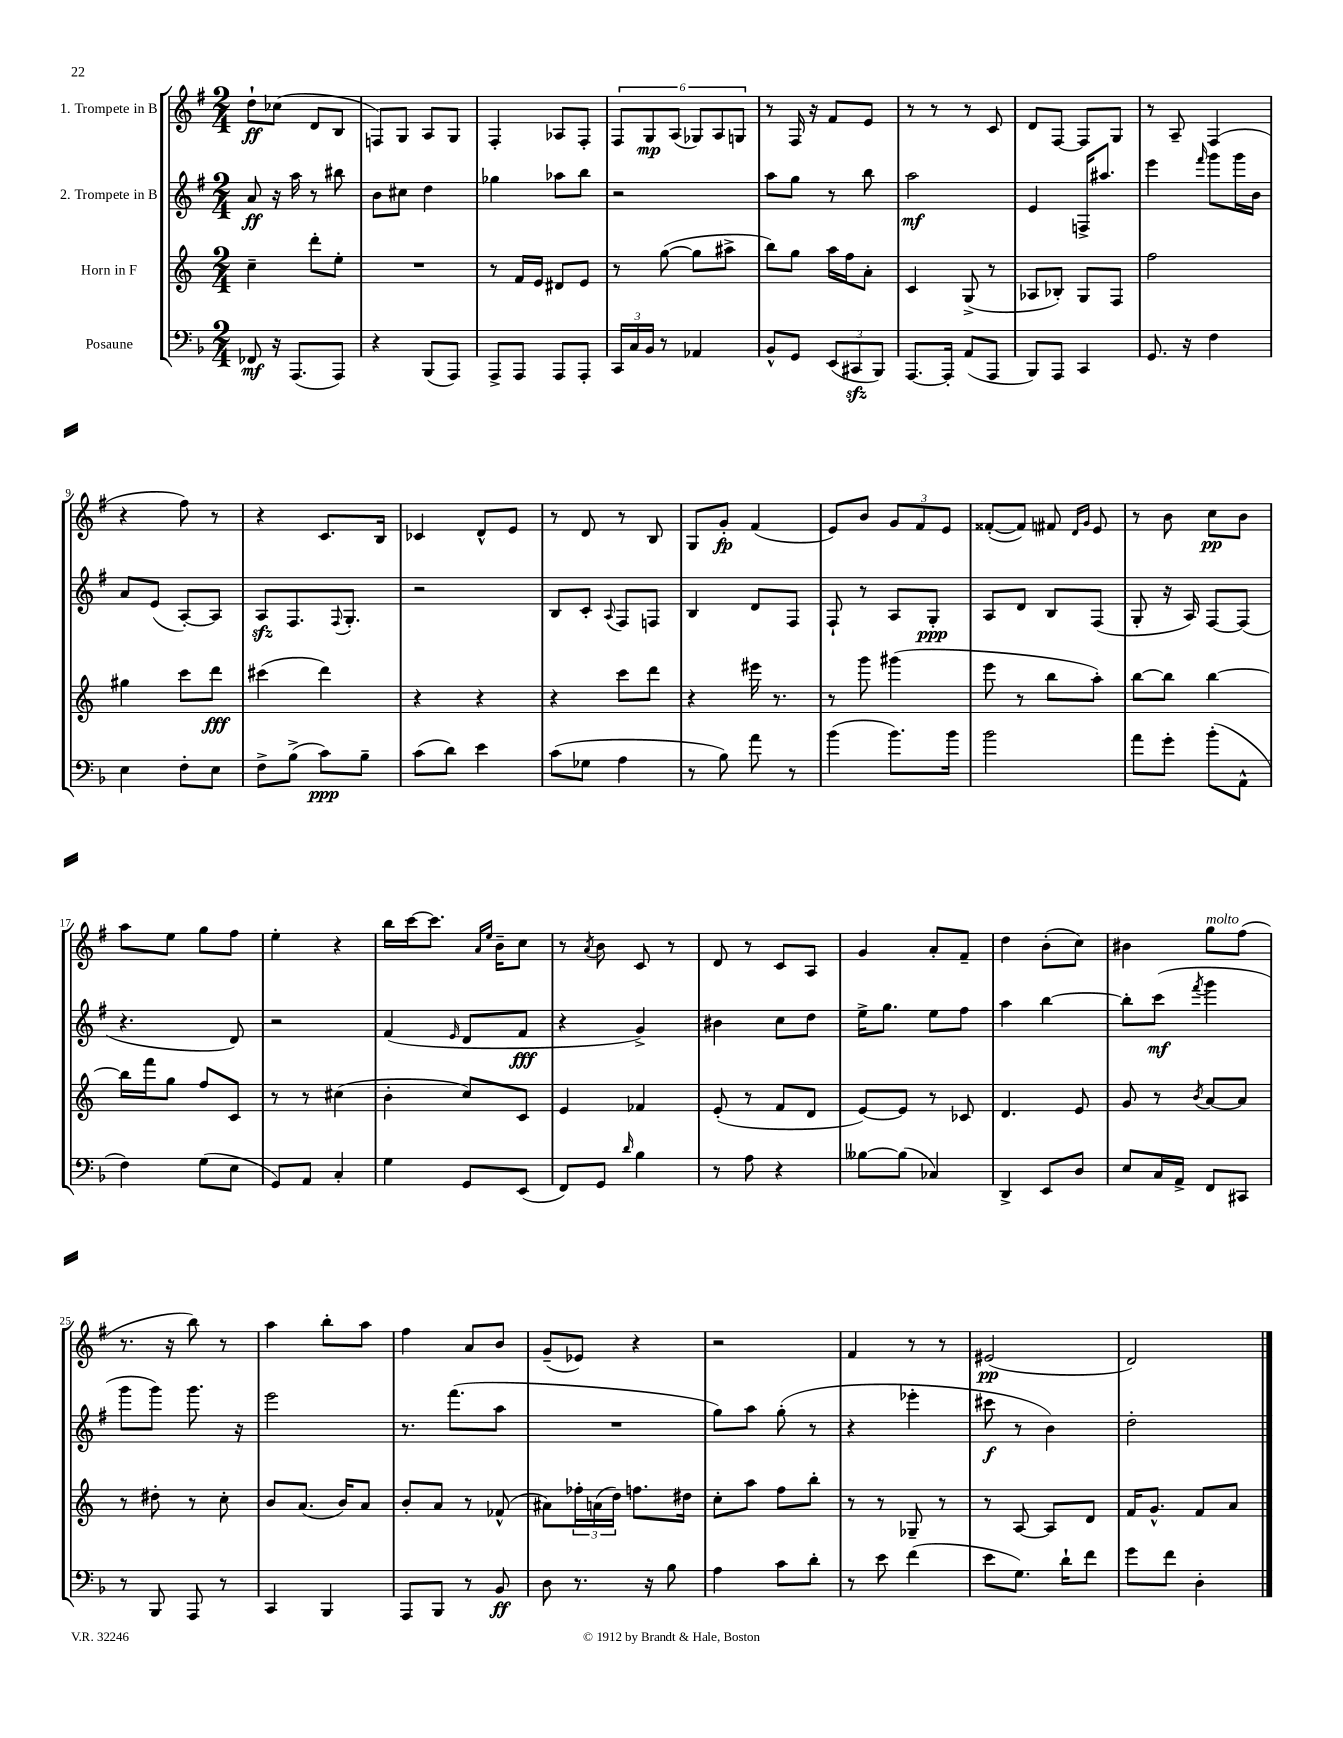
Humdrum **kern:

**kern	**dynam	**kern	**dynam	**kern	**dynam	**kern	**dynam
*part4	*part4	*part3	*part3	*part2	*part2	*part1	*part1
*staff4	*staff4	*staff3	*staff3	*staff2	*staff2	*staff1	*staff1
*I"Posaune	*	*I"Horn in F	*	*I"2. Trompete in B	*	*I"1. Trompete in B	*
*clefF4	*	*clefG2	*	*clefG2	*	*clefG2	*
*k[b-]	*	*k[]	*	*k[f#]	*	*k[f#]	*
*M2/4	*	*M2/4	*	*M2/4	*	*M2/4	*
=1	=1	=1	=1	=1	=1	=1	=1
8FF-X/	mf	4cc~\	.	8a/	ff	8dd`\L	ff
16r	.	.	.	16r	.	(8cc-X\J	.
(8.AAA/L	.	.	.	16aa\	.	.	.
.	.	8ddd'\L	.	8r	.	8d/L	.
8AAA/J)	.	8ee'\J	.	8bb#X\	.	8B/J	.
=2	=2	=2	=2	=2	=2	=2	=2
4r	.	2r	.	8b\L	.	8Fn/L)	.
.	.	.	.	8cc#X\J	.	8G/J	.
(8BBB-/L	.	.	.	4dd\	.	8A/L	.
8AAA/J)	.	.	.	.	.	8G/J	.
=3	=3	=3	=3	=3	=3	=3	=3
8AAA^/L	.	8r	.	4gg-X\	.	4F#'/	.
8AAA/J	.	16f/LL	.	.	.	.	.
.	.	16e/JJ	.	.	.	.	.
8AAA/L	.	8d#X/L	.	8aa-X\L	.	8A-X/L	.
8AAA'/J	.	8e/J	.	8bb\J	.	8F#'/J	.
=4	=4	=4	=4	=4	=4	=4	=4
24CC/LL	.	8r	.	2r	.	12F#/L	.
24C/	.	.	.	.	.	.	.
24BB-/JJ	.	.	.	.	.	12G/	mp
8r	.	([8gg\	.	.	.	.	.
.	.	.	.	.	.	(12A/J	.
4AA-X/	.	8gg\L]	.	.	.	12G-X/L)	.
.	.	.	.	.	.	12A/	.
.	.	8aa#X^\J	.	.	.	.	.
.	.	.	.	.	.	12Gn/J	.
=5	=5	=5	=5	=5	=5	=5	=5
8BB-^^/L	.	8bb\L)	.	8aa\L	.	8r	.
8GG/J	.	8gg\J	.	8gg\J	.	16F#/	.
.	.	.	.	.	.	16r	.
(12EE/L	.	16aa\LL	.	8r	.	8f#/L	.
.	.	16ff\J	.	.	.	.	.
12CC#Xzz/	.	.	.	.	.	.	.
.	.	8a'\J	.	8bb\	.	8e/J	.
12BBB-/J)	.	.	.	.	.	.	.
=6	=6	=6	=6	=6	=6	=6	=6
[8.AAA/L	.	4c/	.	2aa\	mf	8r	.
.	.	.	.	.	.	8r	.
16AAA'/Jk]	.	.	.	.	.	.	.
(8AA/L	.	(8G^/	.	.	.	8r	.
8AAA/J	.	8r	.	.	.	8c/	.
=7	=7	=7	=7	=7	=7	=7	=7
8BBB-/L)	.	8A-X/L	.	4e/	.	8d/L	.
8AAA/J	.	8B-X'/J)	.	.	.	[8F#/J	.
4CC/	.	8G/L	.	16Fn^/KL	.	8F#/L]	.
.	.	.	.	8.aa#X/J	.	.	.
.	.	8F/J	.	.	.	8G/J	.
=8	=8	=8	=8	=8	=8	=8	=8
8.GG/	.	2ff\	.	4eee\	.	8r	.
.	.	.	.	.	.	8A~/	.
16r	.	.	.	.	.	.	.
.	.	.	.	16qqfff#/	.	.	.
4F\	.	.	.	8ggg\L	.	(4F#/	.
.	.	.	.	16ggg\L	.	.	.
.	.	.	.	16b\JJ	.	.	.
!!LO:LB:g=z
=9	=9	=9	=9	=9	=9	=9	=9
4E\	.	4gg#X\	.	8a/L	.	4r	.
.	.	.	.	(8e/J	.	.	.
8F'\L	.	8ccc\L	.	[8A'/L)	.	8ff#\)	.
8E\J	.	8ddd\J	fff	8A/J]	.	8r	.
=10	=10	=10	=10	=10	=10	=10	=10
8F^\L	.	(4ccc#X\	.	8Azz/L	.	4r	.
(8B-^\J	.	.	.	8.F#/	.	.	.
8c\L)	ppp	4ddd\)	.	.	.	8.c/L	.
.	.	.	.	8qqF#/	.	.	.
.	.	.	.	8.G'/J	.	.	.
8B-~\J	.	.	.	.	.	.	.
.	.	.	.	.	.	16B/Jk	.
=11	=11	=11	=11	=11	=11	=11	=11
(8c\L	.	4r	.	2r	.	4c-X/	.
8d\J)	.	.	.	.	.	.	.
4e\	.	4r	.	.	.	8d^^/L	.
.	.	.	.	.	.	8e/J	.
=12	=12	=12	=12	=12	=12	=12	=12
(8c\L	.	4r	.	8B/L	.	8r	.
8G-X\J	.	.	.	8c'/J	.	8d/	.
.	.	.	.	8qqA/	.	.	.
4A\	.	8ccc\L	.	8F#/L	.	8r	.
.	.	8ddd\J	.	8Fn/J	.	8B/	.
=13	=13	=13	=13	=13	=13	=13	=13
8r	.	4r	.	4B/	.	8G/L	.
8B-\)	.	.	.	.	.	8g'/J	fp
8a\	.	16eee#X\	.	8d/L	.	(4f#/	.
.	.	8.r	.	.	.	.	.
8r	.	.	.	8F#/J	.	.	.
=14	=14	=14	=14	=14	=14	=14	=14
(4b-\	.	8r	.	8F#`/	.	8e/L)	.
.	.	8ggg\	.	8r	.	8b/J	.
8.b-\L)	.	(4ggg#X\	.	8A/L	.	12g/L	.
.	.	.	.	.	.	12f#/	.
.	.	.	.	8G'/J	ppp	.	.
.	.	.	.	.	.	12e/J	.
16b-\Jk	.	.	.	.	.	.	.
=15	=15	=15	=15	=15	=15	=15	=15
2b-\	.	8eee\	.	8A/L	.	([8f##X'/L	.
.	.	8r	.	8d/J	.	8f##/J])	.
.	.	8bb\L	.	8B/L	.	8f#X/	.
.	.	.	.	.	.	16qqd/LL	.
.	.	.	.	.	.	16qqg/JJ	.
.	.	8aa'\J)	.	(8F#/J	.	8e/	.
=16	=16	=16	=16	=16	=16	=16	=16
8a\L	.	[8bb\L	.	8G'/	.	8r	.
8g'\J	.	8bb\J]	.	16r	.	8b\	.
.	.	.	.	16A/)	.	.	.
(8b-'\L	.	[4bb\	.	[8F#/L	.	8cc\L	pp
8AA^^\J	.	.	.	(8F#/J]	.	8b\J	.
!!LO:LB:g=z
=17	=17	=17	=17	=17	=17	=17	=17
4F\)	.	16bb\LL]	.	4.r	.	8aa\L	.
.	.	16fff\J	.	.	.	.	.
.	.	8gg\J	.	.	.	8ee\J	.
(8G\L	.	8ff/L	.	.	.	8gg\L	.
8E\J	.	8c/J	.	8d/)	.	8ff#\J	.
=18	=18	=18	=18	=18	=18	=18	=18
8GG/L)	.	8r	.	2r	.	4ee'\	.
8AA/J	.	8r	.	.	.	.	.
4C'/	.	(4cc#X\	.	.	.	4r	.
=19	=19	=19	=19	=19	=19	=19	=19
4G\	.	4b'\	.	(4f#/	.	16bb\LL	.
.	.	.	.	.	.	[16ccc\J	.
.	.	.	.	.	.	8.ccc\J]	.
.	.	.	.	16qqe/	.	.	.
8GG/L	.	8cc/L)	.	8d/L	.	.	.
.	.	.	.	.	.	16qqa/LL	.
.	.	.	.	.	.	16qqee/JJ	.
.	.	.	.	.	.	16b~\KL	.
(8EE/J	.	8c/J	.	8f#/J	fff	8cc\J	.
=20	=20	=20	=20	=20	=20	=20	=20
8FF/L)	.	4e/	.	4r	.	8r	.
.	.	.	.	.	.	8qa/	.
8GG/J	.	.	.	.	.	8b\	.
16qqd/	.	.	.	.	.	.	.
4B-\	.	4f-X/	.	4g^/)	.	8c/	.
.	.	.	.	.	.	8r	.
=21	=21	=21	=21	=21	=21	=21	=21
8r	.	(8e'/	.	4b#X\	.	8d/	.
8A\	.	8r	.	.	.	8r	.
4r	.	8f/L	.	8cc\L	.	8c/L	.
.	.	8d/J	.	8dd\J	.	8A/J	.
=22	=22	=22	=22	=22	=22	=22	=22
[8B--X\L	.	[8e/L)	.	16ee^\KL	.	4g/	.
.	.	.	.	8.gg\J	.	.	.
(8B--\J]	.	8e/J]	.	.	.	.	.
4C-X/)	.	8r	.	8ee\L	.	8a'/L	.
.	.	8c-X/	.	8ff#\J	.	8f#~/J	.
=23	=23	=23	=23	=23	=23	=23	=23
4DD^/	.	4.d/	.	4aa\	.	4dd\	.
8EE/L	.	.	.	[4bb\	.	(8b'\L	.
8D/J	.	8e/	.	.	.	8cc\J)	.
=24	=24	=24	=24	=24	=24	=24	=24
8E/L	.	8g/	.	8bb'\L]	.	4b#X\	.
16C/L	.	8r	.	(8ccc\J	mf	.	.
16AA^/JJ	.	.	.	.	.	.	.
.	.	8qb/	.	8qfff#/	.	.	.
!	!	!	!	!	!	!LO:TX:a:i:t=molto	!
8FF/L	.	[8a/L	.	4ggg\	.	8gg\L	.
8CC#X/J	.	8a/J]	.	.	.	(8ff#\J	.
!!LO:LB:g=z
=25	=25	=25	=25	=25	=25	=25	=25
8r	.	8r	.	8ggg\L	.	8.r	.
8BBB-/	.	8dd#X'\	.	8ggg\J)	.	.	.
.	.	.	.	.	.	16r	.
8AAA/	.	8r	.	8.ggg\	.	8bb\)	.
8r	.	8cc'\	.	.	.	8r	.
.	.	.	.	16r	.	.	.
=26	=26	=26	=26	=26	=26	=26	=26
4CC/	.	8b/L	.	2eee\	.	4aa\	.
.	.	(8.a/J	.	.	.	.	.
4BBB-/	.	.	.	.	.	8bb'\L	.
.	.	16b/KL)	.	.	.	.	.
.	.	8a/J	.	.	.	8aa\J	.
=27	=27	=27	=27	=27	=27	=27	=27
8AAA/L	.	8b'/L	.	8.r	.	4ff#\	.
8BBB-/J	.	8a/J	.	.	.	.	.
.	.	.	.	(8.fff#\L	.	.	.
8r	.	8r	.	.	.	8a/L	.
8BB-/	ff	(8f-X^^/	.	8aa\J	.	8b/J	.
=28	=28	=28	=28	=28	=28	=28	=28
8D\	.	8a#X\L)	.	2r	.	(8g~/L	.
8.r	.	24ff-X'\L	.	.	.	8e-X/J)	.
.	.	(24an\	.	.	.	.	.
.	.	24dd\JJ)	.	.	.	.	.
.	.	8.ffn\L	.	.	.	4r	.
16r	.	.	.	.	.	.	.
8B-\	.	.	.	.	.	.	.
.	.	16dd#X\Jk	.	.	.	.	.
=29	=29	=29	=29	=29	=29	=29	=29
4A\	.	8cc'\L	.	8gg\L)	.	2r	.
.	.	8aa\J	.	8aa\J	.	.	.
8c\L	.	8ff\L	.	(8gg'\	.	.	.
8d'\J	.	8bb'\J	.	8r	.	.	.
=30	=30	=30	=30	=30	=30	=30	=30
8r	.	8r	.	4r	.	4f#/	.
8e\	.	8r	.	.	.	.	.
(4f\	.	8G-X~/	.	4eee-X'\	.	8r	.
.	.	8r	.	.	.	8r	.
=31	=31	=31	=31	=31	=31	=31	=31
8e\L	.	8r	.	8ccc#X\	f	(2e#X/	pp
8.G\J)	.	[8A/	.	8r	.	.	.
.	.	8A/L]	.	4b\)	.	.	.
16d`\KL	.	.	.	.	.	.	.
8f\J	.	8d/J	.	.	.	.	.
=32	=32	=32	=32	=32	=32	=32	=32
8g\L	.	16f/KL	.	2dd'\	.	2d/)	.
.	.	8.g^^/J	.	.	.	.	.
8f\J	.	.	.	.	.	.	.
4D'\	.	8f/L	.	.	.	.	.
.	.	8a/J	.	.	.	.	.
==	==	==	==	==	==	==	==
*-	*-	*-	*-	*-	*-	*-	*-
